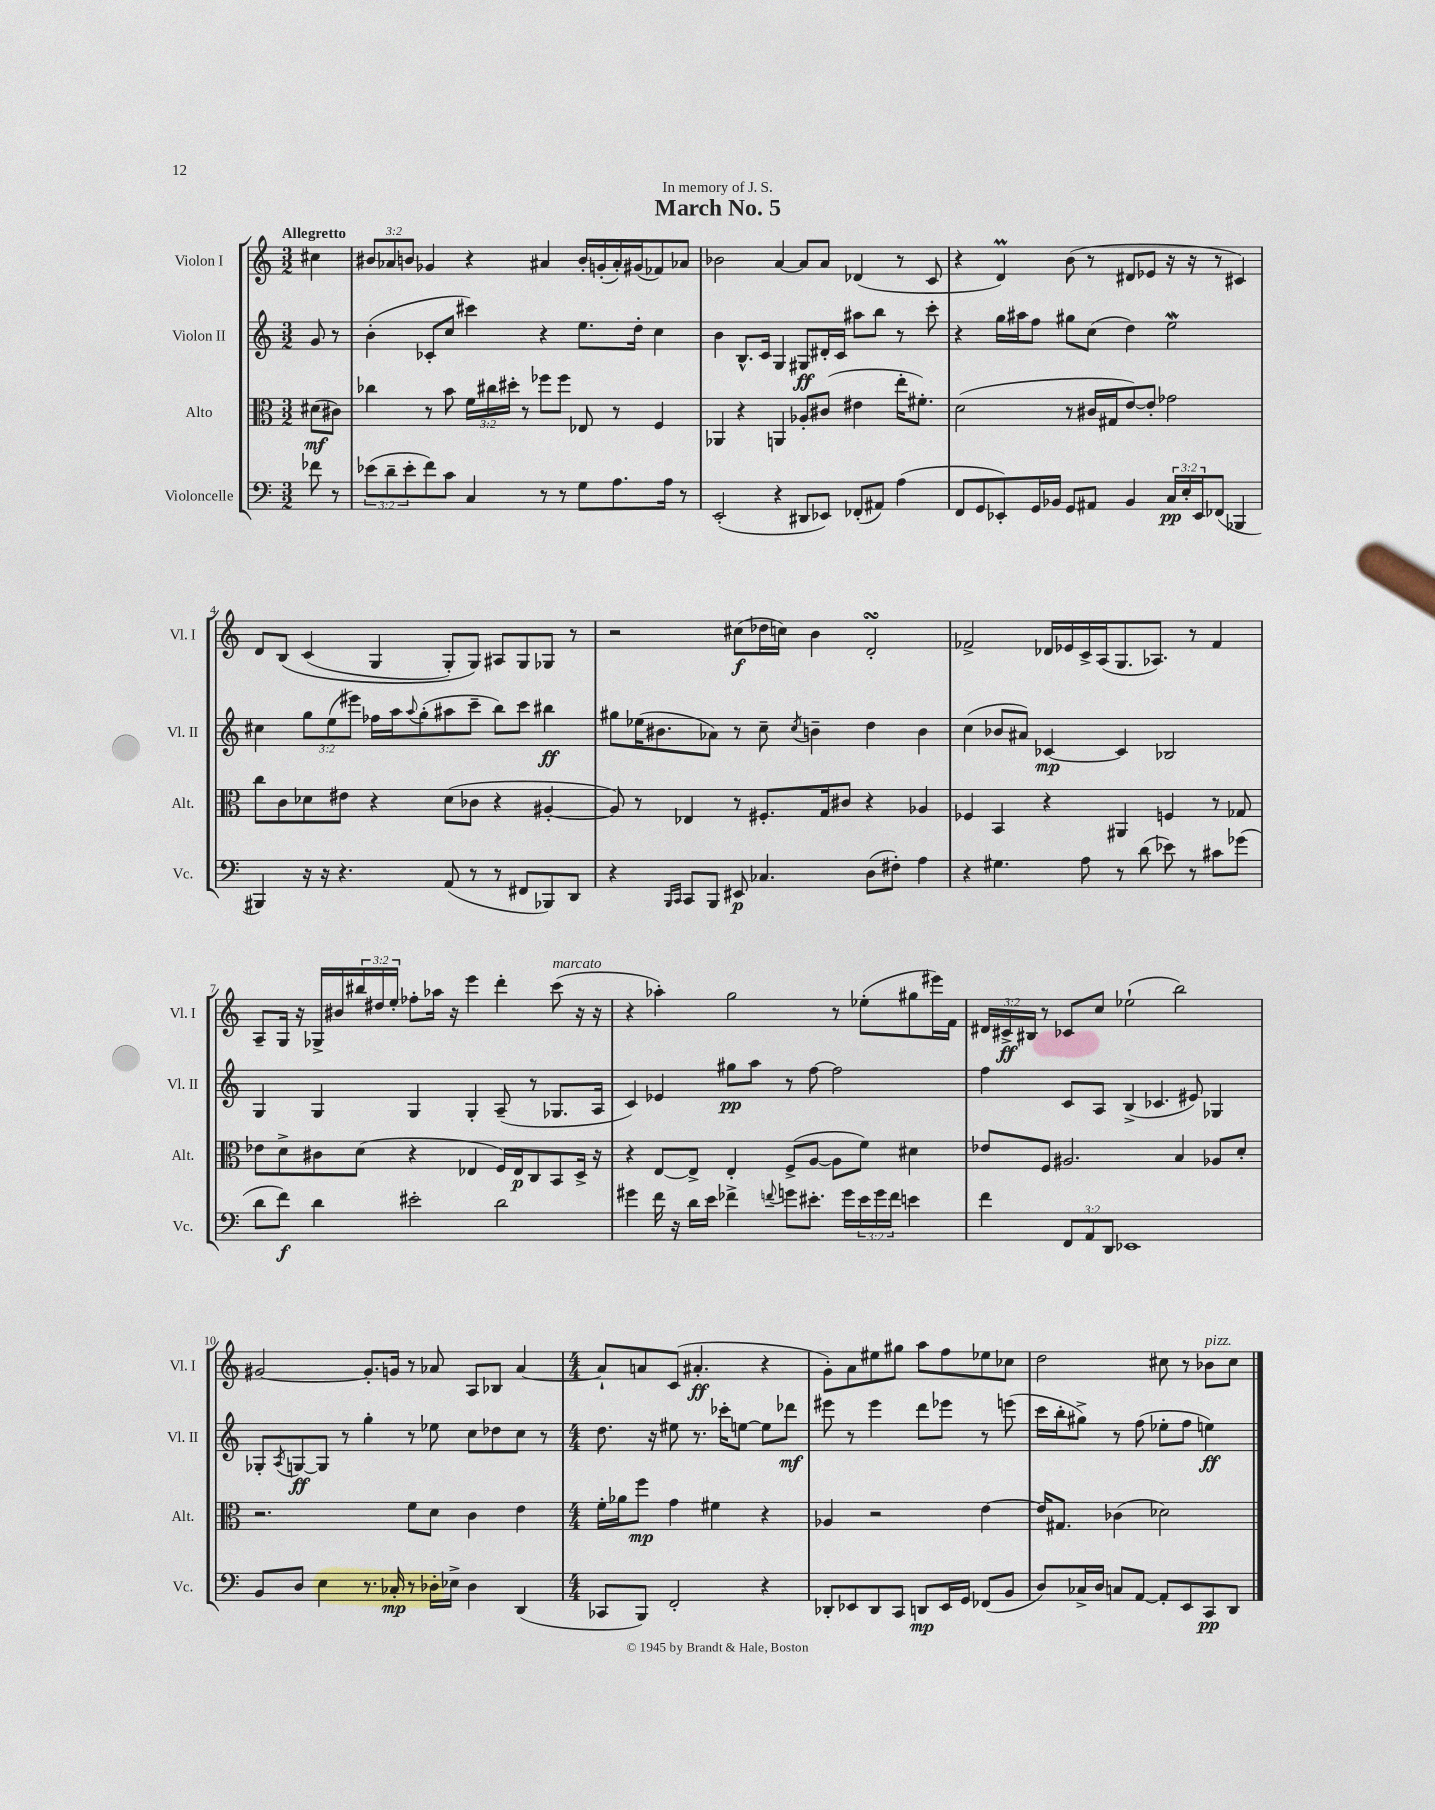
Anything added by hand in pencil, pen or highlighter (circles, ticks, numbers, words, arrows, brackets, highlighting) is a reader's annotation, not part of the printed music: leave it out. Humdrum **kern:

**kern	**kern	**kern	**kern
*staff4	*staff3	*staff2	*staff1
*clefF4	*clefC3	*clefG2	*clefG2
*k[]	*k[]	*k[]	*k[]
*M3/2	*M3/2	*M3/2	*M3/2
8f-	(8d#	8g	4cc#
8r	8c#)	8r	.
=	=	=	=
(12e-	4cc-	(4b'	12b#
12d~	.	.	12a-
12e-'	.	.	12b
8f)	8r	8c-'	4g-
8c	8b	8cc	.
4C	24f	4ccc#)	4r
.	24cc#	.	.
.	24dd#'	.	.
.	8r	.	.
8r	8ff-	4r	4a#
8r	8ff-	.	.
8G	8E-	8.ee	16b'
.	.	.	(16g'
8.A	8r	.	16a#')
.	.	16dd'	(16g#
.	4F	4cc	8f-)
16A	.	.	.
8r	.	.	8a-
=	=	=	=
(2EE'	4AA-	4b	2b-
.	4r	8.B^^	.
.	.	16c	.
4r	4AA	4G	[4a
8DD#	8A-'	8G#	8a]
8EE-)	(8c#	16d#'	8a
.	.	16c	.
(8FF-'	4e#	8aa#	(4d-
8AA#)	.	8bb	.
(4A	16ee'	8r	8r
.	8.f#')	.	.
.	.	8ccc'	8c
=	=	=	=
8FF	(2d	4r	4r
8GG	.	.	.
8EE-')	.	16gg	4d)
.	.	16aa#	.
16GG	.	8ff	.
16BB-	.	.	.
8GG	8r	8gg#	(8b
8AA#	16c#	(8cc	8r
.	16G#	.	.
4BB-	[8e)	4dd)	8d#
.	8e']	.	8e-
24C	2g-	2ee	16r
24E'	.	.	.
.	.	.	16r
24EE-	.	.	.
(8FF-	.	.	8r
4BBB-	.	.	4c#)
=	=	=	=
4BBB#)	8cc	4cc#	8d
.	8c	.	&(8B
16r	8d-	12gg	(4c
16r	.	.	.
.	.	(12ee	.
4.r	8e#	.	.
.	.	12eee#)	.
.	4r	16ff-	4G
.	.	16aa	.
.	.	8qqaa	.
.	.	(8gg'	.
(8AA	(8d-	8aa#	8G')
8r	8c-	8ccc~	8G&)
8r	4r	8bb)	8A#
8FF#	.	8ccc	8G
8BBB-)	[4A#'	4bb#	8G-
8DD	.	.	8r
=	=	=	=
4r	8A#])	8gg#	2r
.	8r	(16ee-	.
.	.	8.b#	.
16qqBBB	.	.	.
16qqCC	.	.	.
8CC	4E-	.	.
8BBB	.	8a-)	.
8EE#	8r	8r	(8cc#
4.C-	8.F#'	8cc~	16dd-
.	.	.	16cc)
.	.	8qcc	.
.	.	4b~	4b
.	16G	.	.
.	8c#	.	.
(8D	4r	4dd	2d'
8F#')	.	.	.
4A	4A-	4b	.
=	=	=	=
4r	4F-	(4cc	2f-^
4.G#	4BB	8b-	.
.	.	8a#)	.
.	4r	[4c-	16d-
.	.	.	16e-
8A	.	.	16c^
.	.	.	(16A
8r	4AA#	4c-]	8.G
(8d	.	.	.
.	.	.	8.A-)
8e-)	4F	2B-	.
8r	.	.	8r
8c#	8r	.	4f-
(8g-	8G-	.	.
=	=	=	=
8d	8e-	4G	8A~
8f)	8d^	.	16G
.	.	.	16r
4d	8c#	4G	16G-^
.	.	.	16b#
.	(8d	.	24bb#
.	.	.	24dd#
.	.	.	24ee'
2e#'	4r	4G	8ff-'
.	.	.	16aa-
.	.	.	16r
.	4E-	4G'	4eee
2d	16F)	(8A~	4ddd'
.	16E-	.	.
.	8C	8r	.
.	8BB	8.G-	(8ccc
.	16D^	.	16r
.	16r	16A	16r
=	=	=	=
4g#	4r	4c)	4r
16f	[8E	4e-	4aa-')
16r	.	.	.
16d	8E^]	.	.
16e	.	.	.
4f-^	4E'	8gg#	2gg
.	.	8aa	.
8qqf	.	.	.
8g	(8F^	8r	.
8.e#'	[8A	[8ff	.
.	8A]	2ff]	8r
16g	.	.	.
24e#	8f)	.	(8ee-'
24g	.	.	.
24f	.	.	.
4e	4d#	.	8gg#
.	.	.	16eee#)
.	.	.	16f
=	=	=	=
4f	8e-	4ff	24d#
.	.	.	24c#^
.	.	.	24B#
.	8F	.	8r
12FF	2.A#	8c	8c-
12AA	.	.	.
.	.	8A	8cc
12DD	.	.	.
1EE-	.	(4B^	(2ee-`
.	.	4.c-	.
.	4B	.	2bb)
.	.	8e#)	.
.	8A-	4G-	.
.	8d'	.	.
=	=	=	=
8BB	2.r	8G-'	[2g#
.	.	8qA	.
8D	.	[8G	.
4E	.	8G]	.
.	.	8r	.
8.r	.	4gg'	8.g#']
16C-'	.	.	16g
8r	8f	8r	8r
16D-'	8d	8ee-	8a-
16E-^	.	.	.
4D-	4c	8cc	8A
.	.	8dd-	8B-
(4DD	4e	8cc	[4a-
.	.	8r	.
=	=	=	=
*M4/4	*M4/4	*M4/4	*M4/4
8CC-	16f'	8.dd	8a-`]
.	16a-	.	.
8BBB)	8ff	.	8a
.	.	16r	.
2FF'	4g	8ee#	(8c
.	.	8.r	4.a#'
.	4f#	.	.
.	.	16ccc-'	.
.	.	[8ee	.
4r	4r	8ee]	4r
.	.	8ddd-	.
=	=	=	=
8DD-'	4A-	8eee#	8g')
8EE-	.	8r	8a
8DD-	2r	4eee#	8ee#
8CC	.	.	8gg#
8DD	.	8ddd	8aa
16EE-	.	8eee-	8ff
16GG	.	.	.
(8FF-	[4e	8r	8ee-
8BB	.	(8eee	8cc-
=	=	=	=
8D)	16e]	16ccc	2dd
.	8.G#	16bb'	.
16C-^	.	8gg#^)	.
16D	.	.	.
8C	(4c-	8r	.
[8AA	.	(8ff	.
8AA']	2d-)	8ee-'	8cc#
8EE	.	8ff	8r
8CC	.	4ee)	8b-
8DD	.	.	8cc#
==	==	==	==
*-	*-	*-	*-
